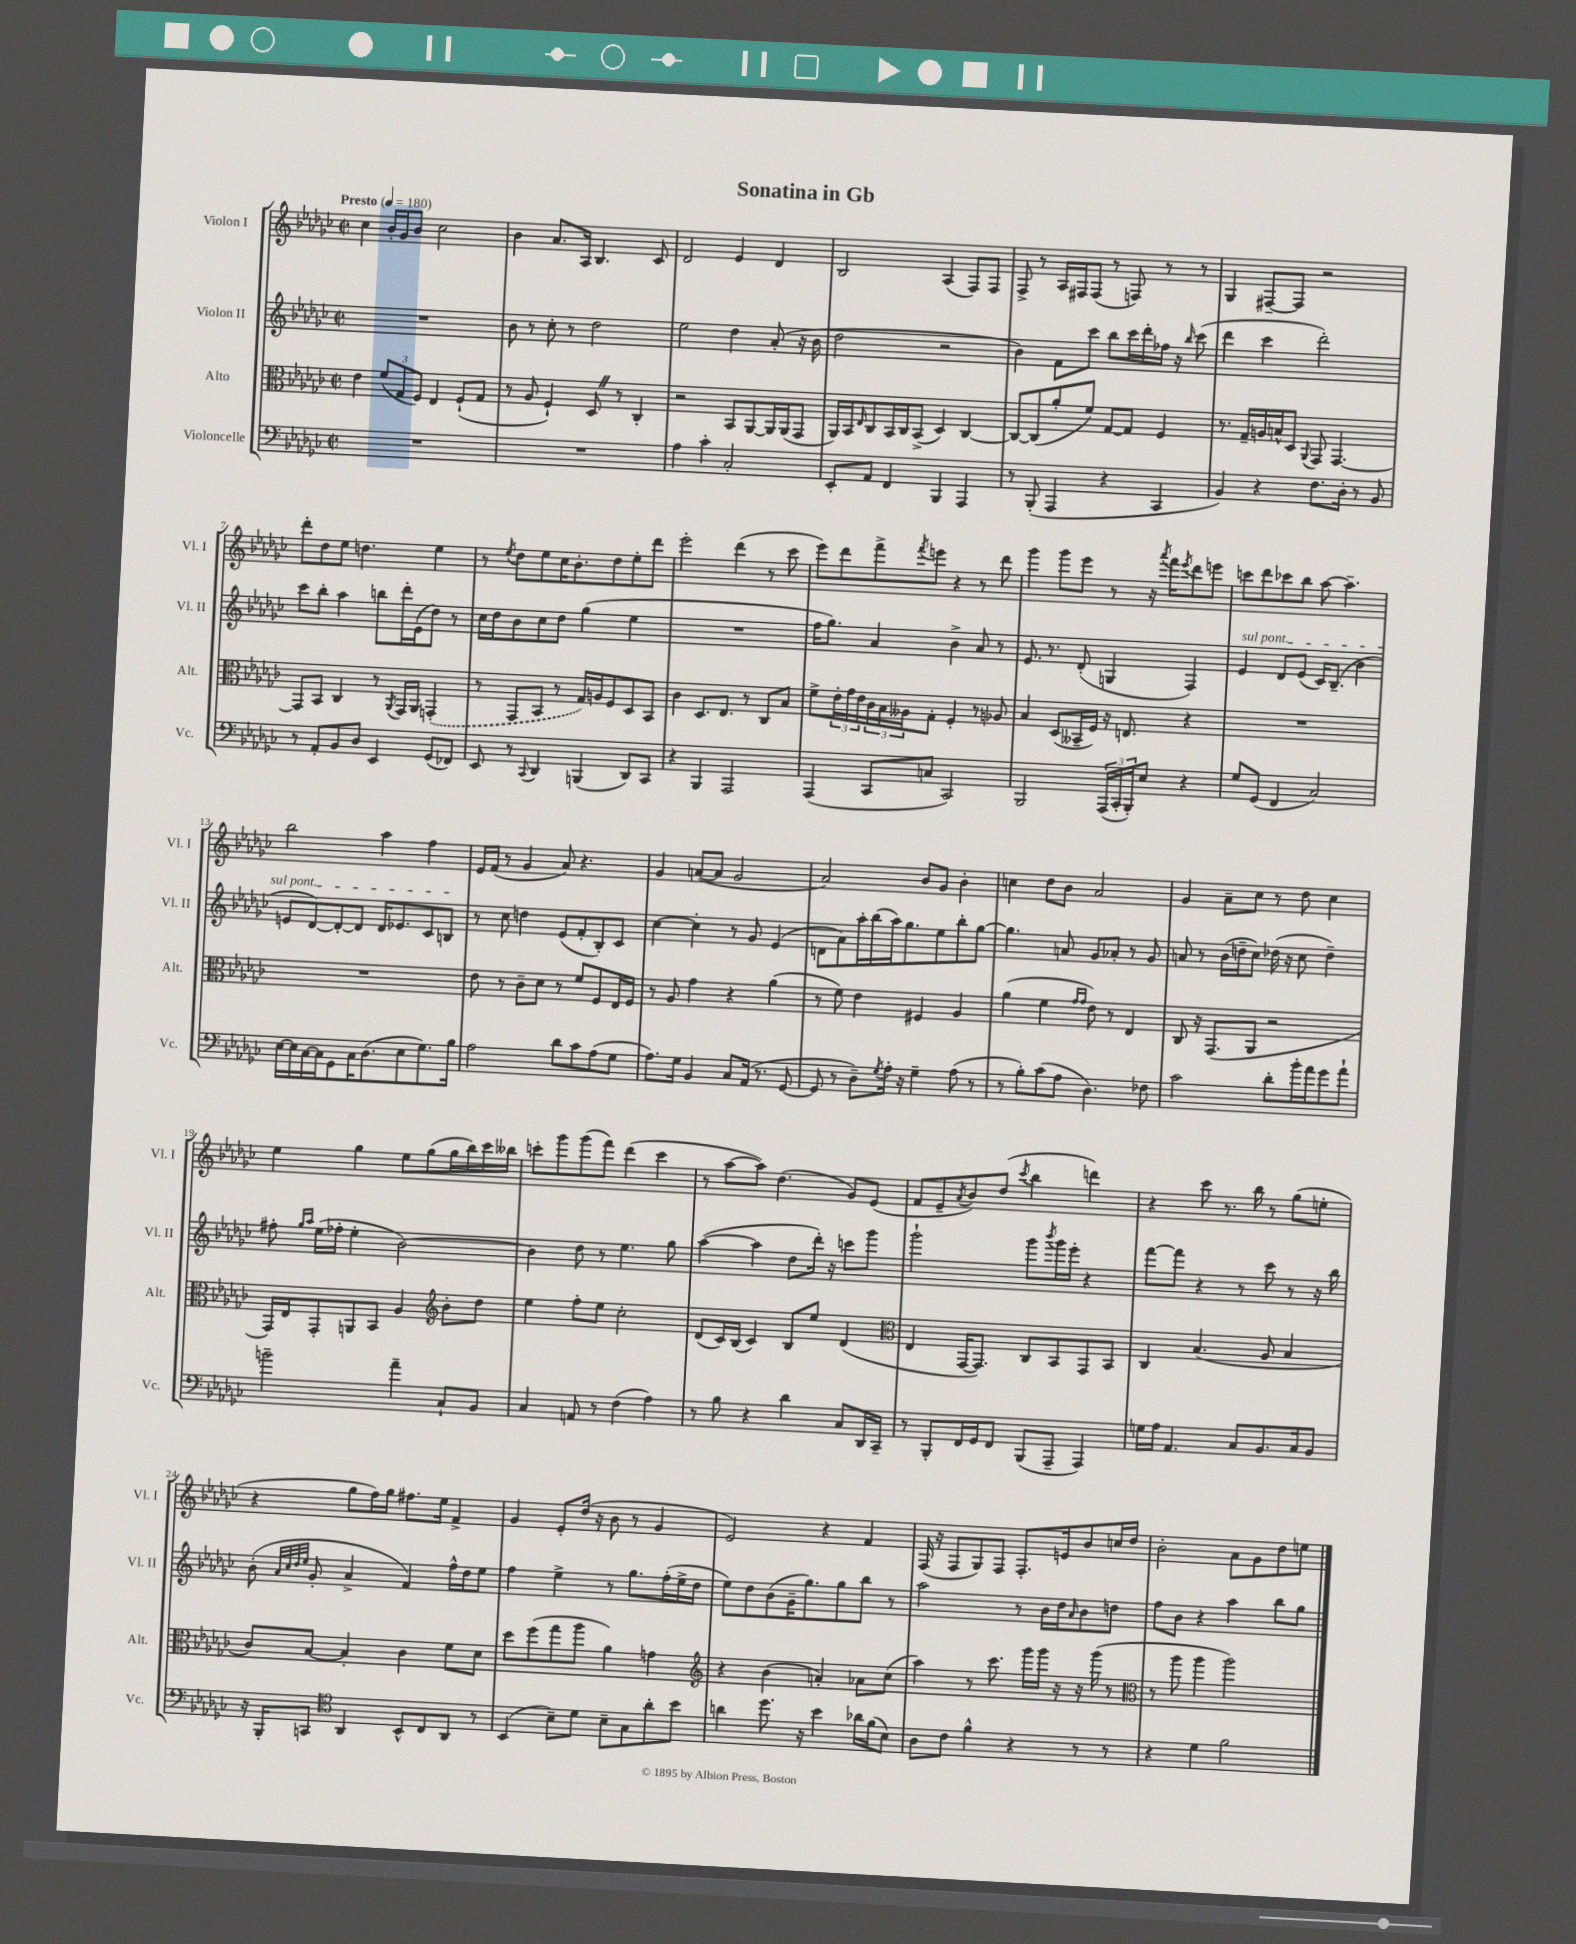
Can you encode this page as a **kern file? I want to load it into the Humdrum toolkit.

**kern	**kern	**kern	**kern
*staff4	*staff3	*staff2	*staff1
*clefF4	*clefC3	*clefG2	*clefG2
*k[b-e-a-d-g-c-]	*k[b-e-a-d-g-c-]	*k[b-e-a-d-g-c-]	*k[b-e-a-d-g-c-]
*M2/2	*M2/2	*M2/2	*M2/2
*met(c|)	*met(c|)	*met(c|)	*met(c|)
*MM180	*MM180	*MM180	*MM180
1r	4e-\	1r	4cc-\
.	(12f/L	.	16b-'/LL
.	.	.	16g-/J
.	12G-/	.	.
.	.	.	8b-/J
.	12F/J)	.	.
.	4E-/	.	2cc-\
.	(8F`/L	.	.
.	8G-/J	.	.
=	=	=	=
1r	8r	8b-\	4b-\
.	8A-/	8r	.
.	4F`/)	8cc-'\	8.a-/L
.	.	8r	.
.	.	.	16A-/Jk
.	8D-/	2dd-\	4.B-/
.	8r	.	.
.	4C-'/	.	.
.	.	.	8c-/
=	=	=	=
4A-\	2r	2ee-\	2d-/
4c-'\	.	.	.
2C-'/	8BB-/L	4dd-\	4e-/
.	[8AA-/	.	.
.	16AA-/]L	(8a-'/	4d-/
.	(16AA-/J	.	.
.	8GG-/J	16r	.
.	.	16b-\	.
=	=	=	=
8EE-'/L	16AA-/LL)	2dd-\	2B-/
.	16BB-/J	.	.
.	16qqE-/	.	.
8AA-/J	8C-/	.	.
4FF/	16BB-/L	.	.
.	16C-/J	.	.
.	(8BB-^/J	.	.
4BBB-/	4D-/)	2r	(4A-/
4AAA-/	[4C-/	.	8F/L)
.	.	.	8F/J
=	=	=	=
8r	8C-/_L	4b-\)	8F^/
(8BBB-'/	(8C-/]	.	8r
4AAA-/	8a-'/	8f\L	16A-/LL
.	.	.	16F#/J
.	8f/J)	8ccc-\J	(8F#/J
4r	[8G-/L	8bb-\L	8r
.	8G-/]J	16ccc-\L	8F/)
.	.	16ddd-'\	.
4CC-/	4F/	16ff-\JJ	8r
.	.	16r	.
.	.	16qqbb-/	.
.	.	(8ccc-\	8r
=	=	=	=
4BB-/)	8.r	4ddd-\	4G-/
.	16G-~/LL	.	.
4r	16A/	4ccc-\	[8F#~/L
.	16B^^/J	.	.
.	8D-/J	.	8F#/]J
.	8qqAA-/	.	.
8.F\L	8GG-/	2ddd-'\)	2r
.	[4.GG-/	.	.
16D-'\Jk	.	.	.
8r	.	.	.
8BB-/	.	.	.
=	=	=	=
8r	8GG-/]L	8ccc-\L	8ddd-'\L
8AA-'/L	8BB-/J	8bb-'\J	8dd-\
8BB-/	4C-/	4aa-\	8ee-\J
8D-/J	.	.	4.dd\
4EE-/	8r	8bb\L	.
.	8qAA-/	.	.
.	16GG-/LL	16ddd-'\L	.
.	16AA-/JJ	(16e-\J	.
(8GG-/L	(4GG'/	8dd-\J)	4ee-\
8FF-/J)	.	8r	.
=	=	=	=
8EE-/	8r	16cc-\LL	8r
.	.	16dd-\J	.
.	.	.	8qee-/
8r	8GG-/L	8b-\	8dd-\L
8qqCC-/	.	.	.
4DD-/	8BB-/J	8cc-\	8ee-\
.	8r	8dd-\J	16cc-\K
.	.	.	8.b-'\
(4BBB/	16G-/LL)	(4gg-\	.
.	16A/J	.	.
.	8F/	.	8dd-\
8DD-/L)	8D-/	4ee-\	8ee-'\
8CC-/J	8BB-/J	.	8ddd-\J
=	=	=	=
4r	4c-\	1r	2eee-'\
4BBB-/	8.D-/L	.	.
.	8.E-/J	.	.
2AAA-/	.	.	(4ddd-\
.	8r	.	.
.	8C-/L	.	8r
.	8B-/J	.	8ccc-\
=	=	=	=
(4AAA-/	8f^\L	16ff\LK	8eee-\L)
.	.	8.gg-\J)	.
.	24e-'\L	.	8ddd-\
.	24g-\	.	.
.	24e-\	.	.
8CC-/L	24c-\	4a-/	8fff^\
.	24B-\	.	.
.	24A--\J	.	.
.	.	.	8qfff/
8C/J	8G-'\J	.	8eee\J
2CC-/)	4F'/	4b-^\	4r
.	8r	8a-/	8r
.	8A-/	8r	8ddd-\
=	=	=	=
2BBB-/	4B-/	8.e-/	4ggg-\
.	.	8.r	.
.	(8D-/L	.	8ggg-\L
.	16BB--~/L	(8d-'/	8eee-\J
.	16F/JJ)	.	.
(24AAA-/LL	16r	4G/	8r
24CC-'/	.	.	.
.	8.E/	.	.
24BBB-'/J)	.	.	.
8E-/J	.	.	16r
.	.	.	8qaaa-/
.	.	.	16fff\LK
.	.	.	8qeee-/
4r	4r	4F/)	8ddd-\
.	.	.	8eee\J
=	=	=	=
8G-/L	1r	4e-/	8ccc\L
(8GG-/J	.	.	8ddd-\
4FF/	.	8d-/L	8ccc-\
.	.	(8e-/J	8bb-\J
2C-/)	.	16c-/LK)	[8aa-\
.	.	(8.B-~/J	.
.	.	.	4.aa-~\]
.	.	4b-\	.
=	=	=	=
[16E-\LL	1r	8e/L	2bb-\
16E-\]	.	.	.
[16C-\	.	[8d-/)	.
16C-\]J	.	.	.
8GG-\	.	8d-'/_	.
16C-\K	.	8d-/]J	.
(8.D-\	.	.	.
.	.	16d-/LK	4aa-\
.	.	8.e-/	.
8E-\	.	.	.
8.G-\)	.	8c-/	4ff\
.	.	8B/J	.
16B-\Jk	.	.	.
=	=	=	=
2A-\	8e-\	8r	16e-/LL
.	.	.	(16f/JJ
.	8r	8cc-\	8r
.	8c-~\L	4dd\	4g-/
.	8d-\J	.	.
8d-\L	8r	(8e-/L	8a-/)
8c-\	8f/L	8f'/	4.r
(8A-\	8F/	8B-'/)	.
8G-\J	16E-/L	8c-/J	.
.	16F/JJ	.	.
=	=	=	=
8.A-\L)	8r	[4cc-\	4g-/
.	8A-/	.	.
16G-\Jk	.	.	.
4BB-/	4g-\	4cc-'\]	([8a/L
.	.	.	8a/]J
8C-/L	4r	8r	2g-/
(16AA-/Jk	.	8g-/	.
8.r	.	.	.
.	(4a-\	(4e-/	.
[8GG-/	.	.	.
=	=	=	=
8GG-/]	8r	8d\L	2a-/)
8r	8f\)	8a-\)	.
8D-~\L)	4e-\	16aa-'\L	.
.	.	(16bb-\	.
8qG-/	.	.	.
16A-'\Jk	.	16aa-\J)	.
16r	.	8.gg-\	.
4G-~\	4F#/	.	8b-/L
.	.	8ee-\	8g-/J
(8A-\	4A-/	8bb-'\	4b-'\
8r	.	[8gg-\J	.
=	=	=	=
8r	(4a-\	4.gg-\]	4cc\
8B-'\L)	.	.	.
(8c-\	4f\	.	8dd-\L
8A-\J	.	8a/	8b-\J
.	16qqg-/LL	.	.
.	16qqg-/JJ	.	.
4.D-\)	8e-\)	8g-/L	2a-/
.	8r	8a-'/J	.
.	4E-/	8r	.
8F-\	.	8g-/	.
=	=	=	=
2c-\	8C-/	8a/	4g-/
.	16r	8r	.
.	(8.GG-/L	.	.
.	.	(16b-\LL	8a-~\L
.	.	16dd~\J	.
.	8AA-/J	8cc-\J)	8cc-\J
8d-'\L	2r	(16dd-\	8r
.	.	16r	.
16b-'\L	.	8cc-\	8dd-\
16a-\J	.	.	.
8g-\	.	4dd-~\)	4cc-\
8a-`\J	.	.	.
=	=	=	=
2b~\	16GG-/LL)	8ff#'\	4ee-\
.	16E-/J	.	.
.	.	16qqgg-/LL	.
.	.	16qqaa-/JJ	.
.	8GG-'/	(16ee-\LL	.
.	.	16ff-'\JJ	.
.	8AA/	4ee-'\	4gg-\
.	8BB-/J	.	.
4a-~\	4A-/	[2b-\)	8ee-\L
.	.	.	(8gg-\
*	*clefG2	*	*
8C-`/L	8b-'\L	.	16gg-\L
.	.	.	16bb-\)
8BB-/J	8dd-\J	.	16ccc-\
.	.	.	16bb--\JJ
=	=	=	=
4C-/	4ee-\	4b-\]	8ccc'\L
.	.	.	8ggg-\
8AA/	8ff'\L	8dd-\	(8ggg-\
8r	8ee-\J	8r	8fff\J)
(4F\	2cc-'\	4.ee-\	(4ddd-\
4A-\)	.	.	4ccc\
.	.	8gg-\	.
=	=	=	=
8r	(8d-/L	([4aa-\	8r
8B-\	16c-/L)	.	[8aa-\L
.	(16B-/JJ	.	.
4r	4c-/)	4aa-\]	8aa-\]J)
.	.	.	(4.dd-\
4d-\	8B-/L	8dd-\L	.
.	8ee-/J	16ddd-'\Jk)	.
.	.	16r	.
8C-/L	(4d-/	8ccc\L	8g-/L)
16DD-/L	.	8ggg-\J	(8e-/J
16CC-~/JJ	.	.	.
=	=	=	=
*	*clefC3	*	*
8r	4E-/	2ggg-`\	8f/L
8BBB-'/L	.	.	8e-~/
.	.	.	8qa-/
16FF/L	[16GG-/LK	.	8b-/)
16GG-/J	8.GG-/]J)	.	.
8FF/J	.	.	(8dd-/J
.	.	.	8qccc-/
(8BBB-/L	8C-/L	8ggg-\L	4bb-\
.	.	8qbbb-/	.
8AAA-~/J	8BB-/	16ggg-\L	.
.	.	16eee-'\JJ	.
4AAA-/)	8GG-/	4r	4ddd\)
.	8BB-/J	.	.
=	=	=	=
16G\LL	4C-/	[8fff\L	4r
16A-\JJ	.	.	.
4.AA-/	.	8fff\]J	.
.	(4.B-/	4r	8ccc-\
.	.	.	8.r
8C-/L	.	8r	.
.	.	.	16bb-\
8.BB-/	8A-/	8ccc-\	8r
.	4B-/	8r	(8gg-\L
16C-/k	.	.	.
8BB-/J	.	16r	8ee'\J
.	.	16bb-\	.
=	=	=	=
16r	8c-/L)	(8b-'\	4r
16BBB-'/LK	.	.	.
.	.	32qqa-/LLL	.
.	.	32qqcc-/	.
.	.	32qqdd-/	.
.	.	32qqee-/JJJ	.
8CC/J	[8B-/J	8g-'/	.
*clefC4	*	*	*
4AA-/	4B-'/]	4a-^/	8gg-\L
.	.	.	16ff\L)
.	.	.	16gg-\JJ
8BB-^^/L	4c-\	4f/)	8.ff#\L
8C-/	.	.	.
.	.	.	16ee-\Jk
8AA-/J	8f\L	16ff^^\LL	4f^/
.	.	16dd-\J	.
8r	8d-\J	8ee-\J	.
=	=	=	=
(4BB-/	8dd-\L	4ff\	4g-/
.	(8ff\	.	.
8B-~\L)	8gg-\	4ee-^\	8e-'/L
8d-\J	8aa-\J	.	(16dd-/Jk
.	.	.	16r
8B-~\L	4a-\)	8r	8b-\
8G-\	.	8.gg-\L	8r
8a-'\	4g\	.	4g-/
.	.	(16ff'\L	.
8b-\J	.	16ee-^\	.
.	.	16dd-\JJ	.
=	=	=	=
*	*clefG2	*	*
4a\	4r	8ee-\L)	2e-/)
.	.	8dd-\	.
8.dd-\	(4b-\	(8b-\	.
.	.	16g-~\K	.
16r	.	8.gg-\)	.
4b-\	4a'/)	.	4r
.	.	8gg-\	.
16a-\LL	8a-\L	8bb-\J	4f/
(16f\J	.	.	.
8B-\J)	(8cc-\J	8r	.
=	=	=	=
8A-\L	4aa-\)	2aa-\	(16F/
.	.	.	16r
8c-\J	.	.	8F/L
4f^^\	8r	.	8G-/)
.	8.ccc-\	.	8F/J
4r	.	8r	8.F'/L
.	16ggg-\LL	.	.
.	16ggg-\JJ	16b-\LL	.
.	16r	16dd-\J	16e/k
.	.	16qqa-/	.
8r	16r	8b-\	8b-/
.	(16ggg-\	.	.
8r	8r	8dd\J	16cc/L
.	.	.	16dd-/JJ
=	=	=	=
*	*clefC3	*	*
4r	8r	8ff\L	2b-'\
.	8aa-\	8b-\J	.
4d-\	4aa-\	4r	.
2f\	2aa-\)	4aa-\	8a-\L
.	.	.	8g-\
.	.	8bb-\L	8dd-\
.	.	8gg-\J	8ee\J
==	==	==	==
*-	*-	*-	*-
